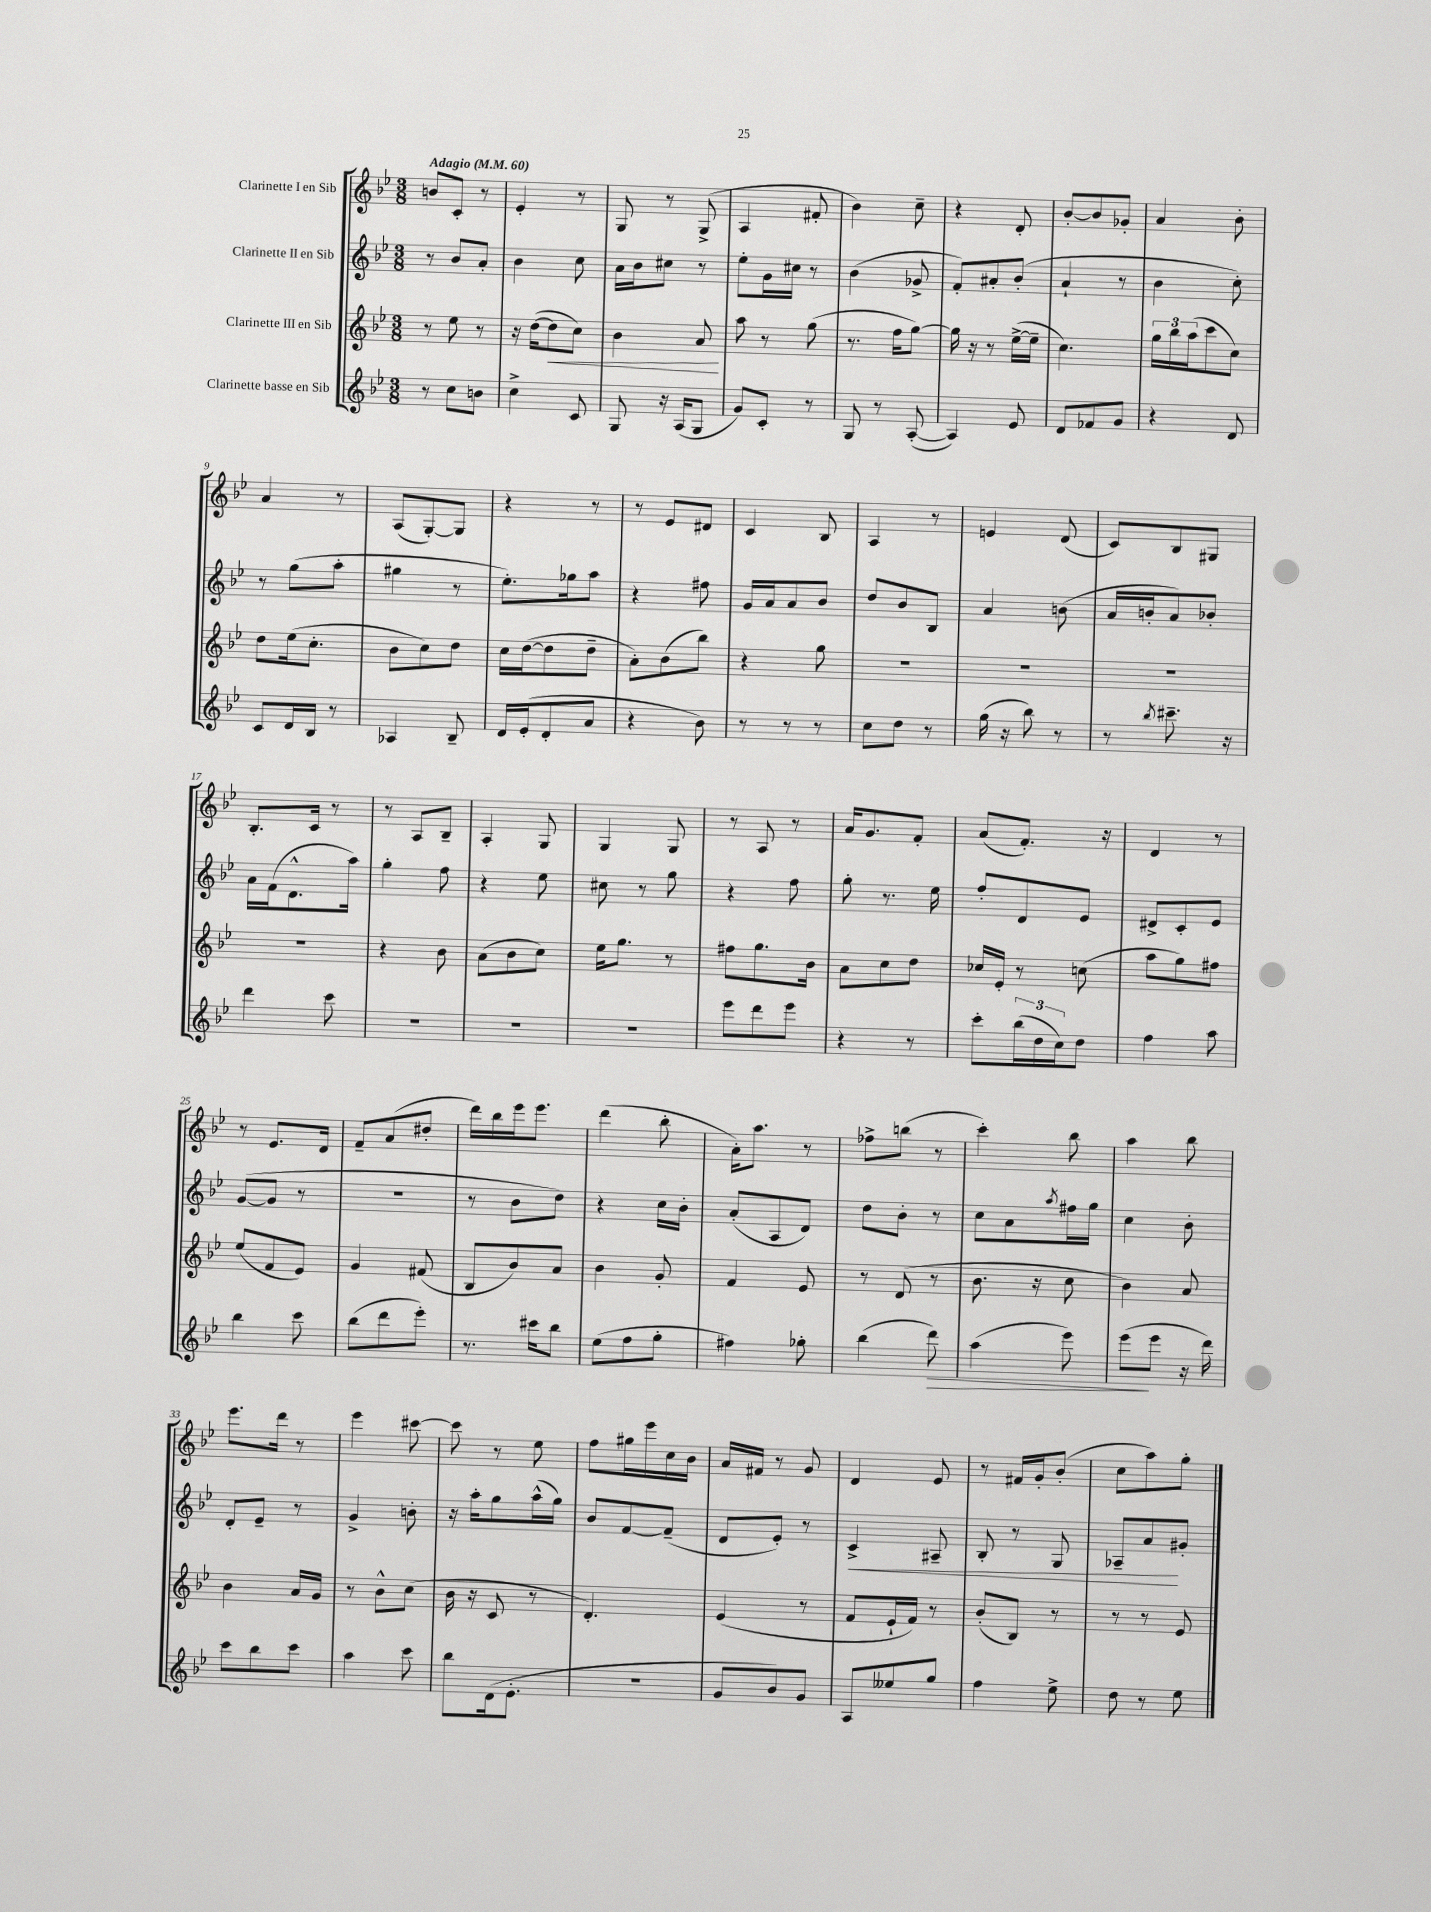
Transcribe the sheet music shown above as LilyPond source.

<<
\new StaffGroup <<
\new Staff = "s0" \with { instrumentName = "Clarinette I en Sib" } {
    \clef treble \key bes \major \numericTimeSignature \time 3/8 \tempo "Adagio" 4 = 60
    b'8 c'8-. r8 |
    ees'4-. r8 |
    g8 r8 g8->( |
    a4 fis'8-. |
    bes'4) c''8-- |
    r4 d'8-. |
    bes'8~-. bes'8 ges'8-. |
    a'4 bes'8-. |
    a'4 r8 |
    a8( g8~-.) g8 |
    r4 r8 |
    r8 ees'8 dis'8 |
    c'4 bes8 |
    a4 r8 |
    e'4 d'8( |
    c'8) bes8 gis8 |
    bes8.-. c'16 r8 |
    r8 a8 bes8-- |
    a4-. g8 |
    g4 g8 |
    r8 a8 r8 |
    a'16 g'8. f'8-. |
    a'8( f'8.-.) r16 |
    d'4 r8 |
    r8 ees'8. d'16 |
    f'8-- a'8( dis''8-. |
    d'''16) bes''16 ees'''16 ees'''8. |
    d'''4( bes''8-. |
    a'16-.) a''8. r8 |
    fes''8-> b''8( r8 |
    c'''4-.) bes''8 |
    a''4 bes''8 |
    ees'''8. d'''16 r8 |
    ees'''4 cis'''8~ |
    cis'''8 r8 ees''8 |
    f''8 gis''16 ees'''16 c''16 bes'16 |
    a'16 fis'16 r8 g'8 |
    d'4 ees'8 |
    r8 fis'16 g'16-. bes'8-.( |
    c''8 a''8) g''8-. \bar "|." |
}
\new Staff = "s1" \with { instrumentName = "Clarinette II en Sib" } {
    \clef treble \key bes \major \numericTimeSignature \time 3/8
    r8 bes'8 a'8-. |
    bes'4 c''8 |
    a'16 bes'16 cis''8 r8 |
    ees''8-. g'16 cis''16 r8 |
    bes'4( ges'8-> |
    f'8-.) ais'8-. bes'8-.( |
    a'4-! r8 |
    bes'4 c''8-.) |
    r8 g''8( a''8-. |
    gis''4 r8 |
    ees''8.-.) ges''16 a''8 |
    r4 fis''8 |
    g'16 a'16 a'8 bes'8 |
    d''8 bes'8 bes8 |
    a'4 b'8( |
    a'16 b'16-. a'8) bes'8-. |
    a'16 f'16( d'8.-^ a''16) |
    g''4-. f''8 |
    r4 ees''8 |
    cis''8 r8 g''8 |
    r4 f''8 |
    g''8-. r8. ees''16 |
    f''8-. d'8 ees'8 |
    dis'8-> c'8-. ees'8 |
    g'8~( g'8 r8 |
    R4. |
    r8 bes'8 d''8) |
    r4 c''16 bes'16-. |
    a'8-.( a8 d'8) |
    d''8 bes'8-. r8 |
    c''8 a'8 \acciaccatura { a''8 } fis''16 g''16 |
    c''4 bes'8-. |
    d'8-. ees'8-- r8 |
    g'4-> b'8-. |
    r16 a''16-. g''8 a''16-^( g''16) |
    bes'8 f'8~ f'8--( |
    d'8 ees'8-.) r8 |
    c'4->\< ais8-- |
    bes8-. r8 g8 |
    aes8-- a'8\! gis'8-. \bar "|." |
}
\new Staff = "s2" \with { instrumentName = "Clarinette III en Sib" } {
    \clef treble \key bes \major \numericTimeSignature \time 3/8
    r8 ees''8 r8 |
    r16 d''16~( d''8\< c''8) |
    bes'4 a'8\! |
    a''8 r8 g''8( |
    r8. f''16 g''8~) |
    g''16 r16 r8 ees''16~->( ees''16-- |
    c''4.) |
    \tuplet 3/2 { g''16 bes''16 a''16( } c'''8 c''8) |
    d''8 ees''16( c''8.-. |
    bes'8 c''8) d''8 |
    c''16 d''16~( d''8 d''8-- |
    a'8-.) bes'8( bes''8) |
    r4 g''8 |
    R4. |
    R4. |
    R4. |
    R4. |
    r4 bes'8 |
    a'8( bes'8 c''8) |
    ees''16 g''8. r8 |
    fis''8 g''8. bes'16 |
    a'8 c''8 d''8 |
    ces''16 ees'16-. r8 c''8( |
    a''8 g''8) fis''8 |
    ees''8( f'8 ees'8) |
    g'4 fis'8( |
    bes8 bes'8) a'8 |
    bes'4 g'8-. |
    f'4 ees'8 |
    r8 d'8( r8 |
    bes'8. r16 c''8 |
    bes'4) a'8 |
    bes'4 a'16 g'16 |
    r8 bes'8-^ c''8( |
    bes'16 r16 c'8 r8 |
    d'4.-.) |
    ees'4( r8 |
    f'8 ees'16-! f'16) r8 |
    bes'8-.( bes8) r8 |
    r8 r8 ees'8 \bar "|." |
}
\new Staff = "s3" \with { instrumentName = "Clarinette basse en Sib" } {
    \clef treble \key bes \major \numericTimeSignature \time 3/8
    r8 c''8 b'8 |
    c''4-> c'8 |
    g8 r16 a16( g8 |
    g'8) c'8-. r8 |
    g8 r8 a8~-.( |
    a4) ees'8 |
    d'8 fes'8 g'8 |
    r4 d'8 |
    c'8 d'16 bes16 r8 |
    aes4 bes8-- |
    d'16 ees'16-.( d'8-. a'8 |
    r4 bes'8) |
    r8 r8 r8 |
    c''8 d''8 r8 |
    g''16( r16 bes''8) r8 |
    r8 \acciaccatura { bes''8 } cis'''8.-- r16 |
    d'''4 c'''8 |
    R4. |
    R4. |
    R4. |
    ees'''8 d'''8 ees'''8 |
    r4 r8 |
    c'''8-. \tuplet 3/2 { bes''16( d''16 c''16) } d''8 |
    f''4 a''8 |
    bes''4 c'''8 |
    bes''8( d'''8 ees'''8-.) |
    r8. cis'''16 bes''8 |
    ees''8( f''8 g''8-. |
    fis''4) ges''8-. |
    bes''4( d'''8\>) |
    a''4( ees'''8) |
    ees'''8\!( ees'''8 r16 d'''16) |
    c'''8 bes''8 c'''8 |
    a''4 c'''8 |
    bes''8 d'16( ees'8.-. |
    R4. |
    g'8 bes'8) g'8 |
    a8 eeses''8 g''8 |
    f''4 ees''8-> |
    d''8 r8 ees''8 \bar "|." |
}
>>
>>
